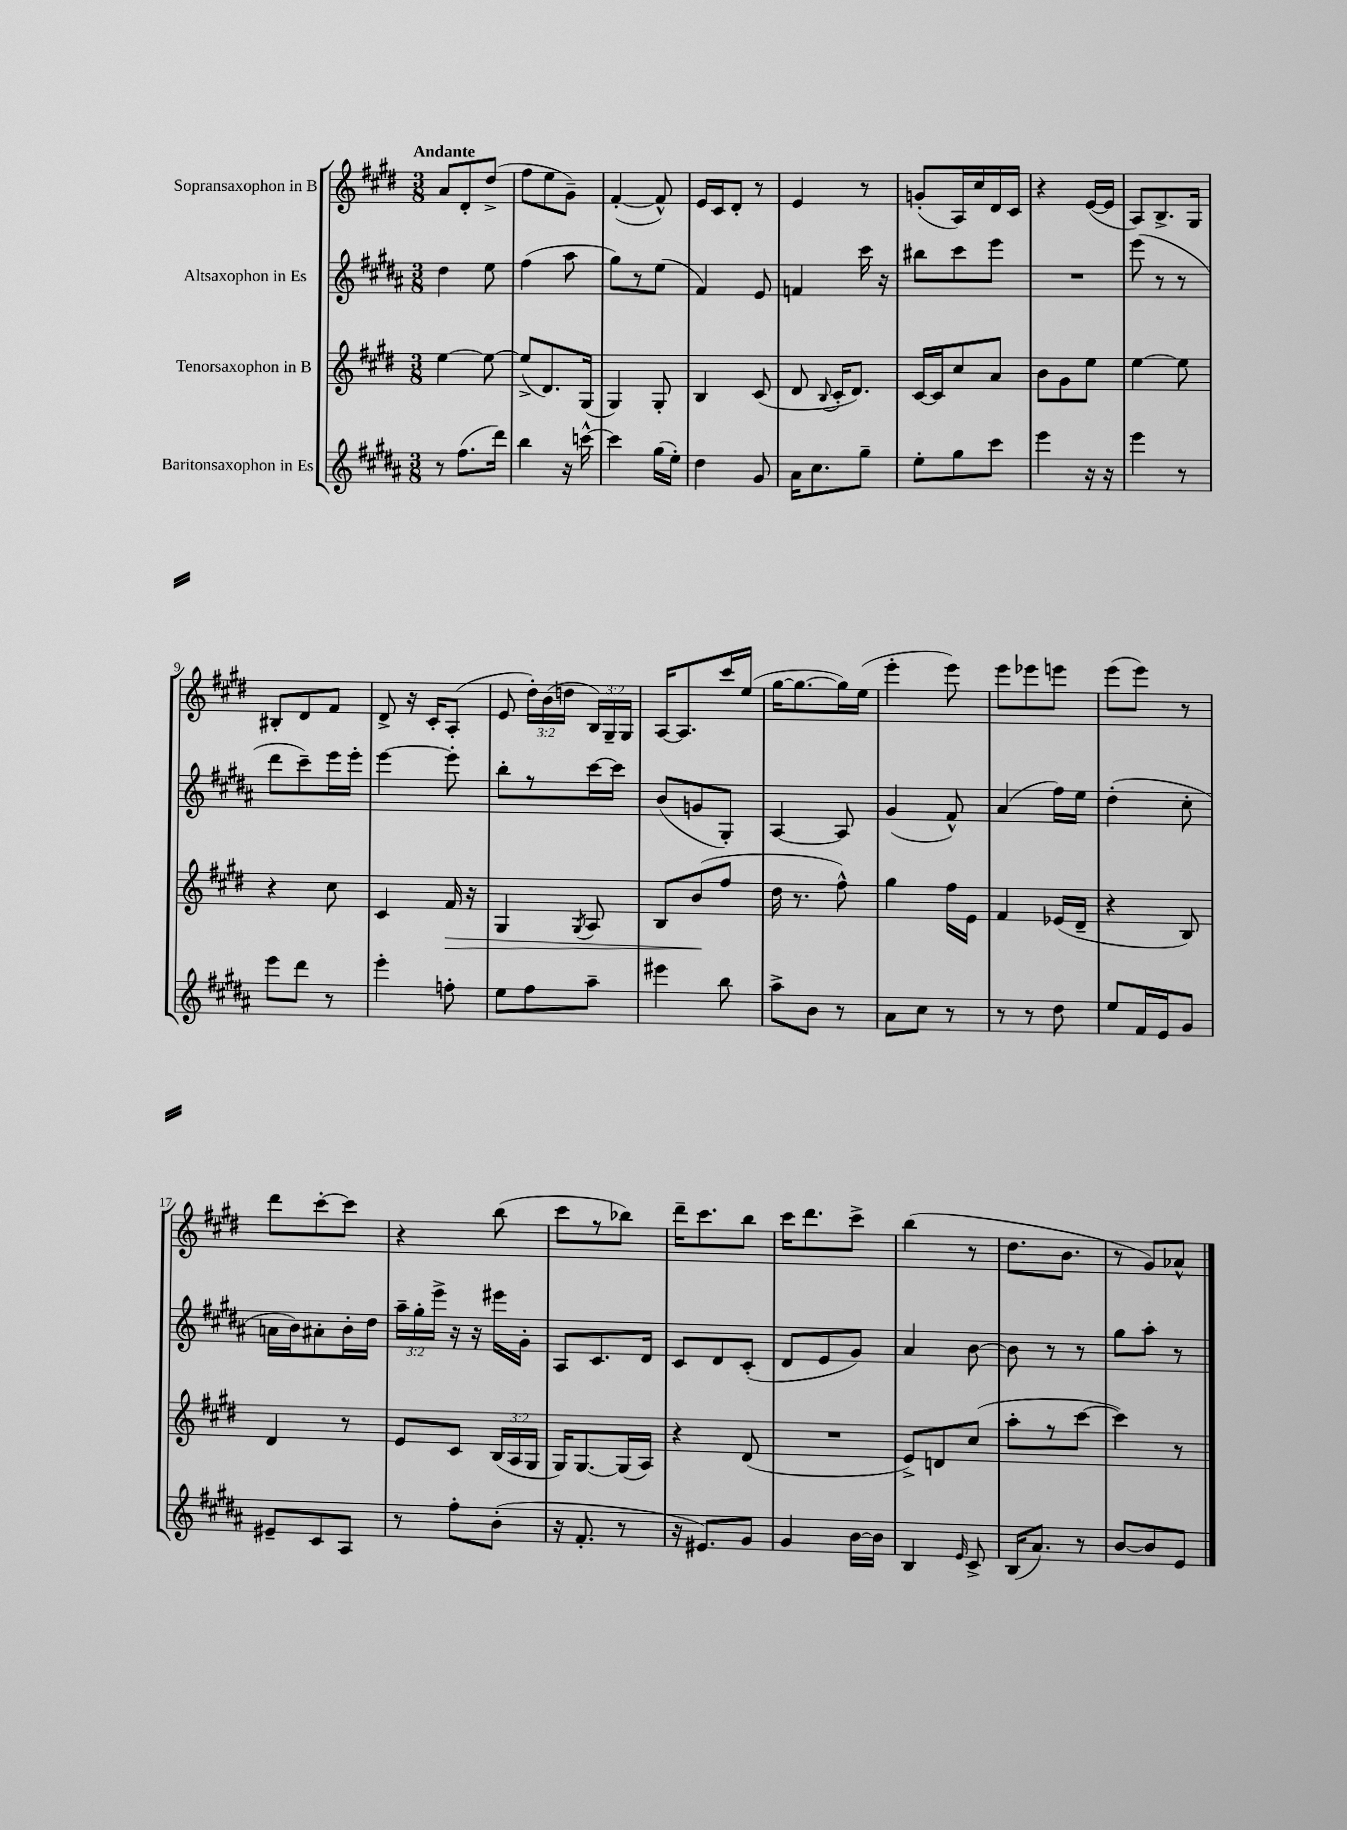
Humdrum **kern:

**kern	**kern	**kern	**kern
*staff4	*staff3	*staff2	*staff1
*clefG2	*clefG2	*clefG2	*clefG2
*k[f#c#g#d#a#]	*k[f#c#g#d#]	*k[f#c#g#d#a#]	*k[f#c#g#d#]
*M3/8	*M3/8	*M3/8	*M3/8
8r	[4ee	4dd#	8a
(8.ff#	.	.	8d#'
.	8ee_	8ee	(8dd#^
16ddd#)	.	.	.
=	=	=	=
4bb	(8ee^]	(4ff#	8ff#
.	8.d#)	.	8ee
16r	.	8aa#	8g#~)
[16ccc^^	(16G#	.	.
=	=	=	=
4ccc]	4G#)	8gg#)	([4f#'
.	.	8r	.
(16gg#	8G#'	(8ee	8f#^^])
16ee')	.	.	.
=	=	=	=
4dd#	4B	4f#)	16e
.	.	.	16c#
.	.	.	8d#'
8g#	(8c#	8e	8r
=	=	=	=
16a#	8d#	4f	4e
8.cc#	.	.	.
.	8qqB	.	.
.	16c#'	.	.
.	8.d#)	.	.
8gg#~	.	16ccc#	8r
.	.	16r	.
=	=	=	=
8ee'	[16c#	8bb#	(8g'
.	16c#]	.	.
8gg#	8cc#	8ccc#	16A)
.	.	.	16cc#
8ccc#	8a	8eee	16d#
.	.	.	16c#
=	=	=	=
4eee	8b	4.r	4r
.	8g#	.	.
16r	8ee	.	([16e
16r	.	.	16e]
=	=	=	=
4eee	[4ee	(8eee	8A)
.	.	8r	8.B^
8r	8ee]	8r	.
.	.	.	16G#
=	=	=	=
8eee	4r	8ddd#	8B#'
8ddd#	.	8ccc#~)	8d#
8r	8cc#	16eee	8f#
.	.	16eee'	.
=	=	=	=
4eee'	4c#	[4eee	8d#^
.	.	.	16r
.	.	.	16c#'
8ff'	16f#	8eee']	(8A'
.	16r	.	.
=	=	=	=
8ee	4G#	8bb'	8e
8ff#	.	8r	24dd#')
.	.	.	(24b
.	.	.	24dd
.	8qG#	.	.
8aa#~	8A	[16ccc#	24B)
.	.	.	24G#~
.	.	16ccc#]	.
.	.	.	24G#
=	=	=	=
4eee#	8B	(8b	[16A
.	.	.	8.A]
.	(8b	8g	.
8bb	8ff#	8G#')	16ccc#
.	.	.	(16ee
=	=	=	=
8aa#^	16dd#	[4A#	[16gg#
.	8.r	.	8.gg#_
8b	.	.	.
8r	8ff#^^)	8A#]	16gg#])
.	.	.	(16ee
=	=	=	=
8a#	4gg#	(4g#	4eee'
8cc#	.	.	.
8r	16ff#	8f#^^)	8eee)
.	16e	.	.
=	=	=	=
8r	4f#	(4a#	8eee
8r	.	.	8eee-
8dd#	(16e-	16ff#)	8eee
.	16d#~	16ee	.
=	=	=	=
8ee	4r	(4dd#'	(8eee
16f#	.	.	8eee)
16e	.	.	.
8g#	8B)	8cc#'	8r
=	=	=	=
8e#~	4d#	16a	8ddd#
.	.	16b)	.
8c#	.	8a#'	[8ccc#'
8A#	8r	16b'	8ccc#]
.	.	16dd#	.
=	=	=	=
8r	8e	24aa#~	4r
.	.	24gg#'	.
.	.	24eee^	.
8ff#'	8c#	16r	.
.	.	16r	.
(8b'	(24B	16eee#	(8bb
.	24A	.	.
.	.	16g#'	.
.	24G#	.	.
=	=	=	=
16r	16G#)	8A#	8ccc#
8.f#'	[8.G#	.	.
.	.	8.c#	8r
8r	(16G#]	.	8bb-)
.	16A)	16d#	.
=	=	=	=
16r	4r	8c#	16ddd#~
8.e#)	.	.	8.ccc#
.	.	8d#	.
8g#	(8d#	(8c#'	8bb
=	=	=	=
4g#	4.r	8d#	16ccc#
.	.	.	8.ddd#
.	.	8e	.
[16b	.	8g#)	8ccc#^
16b]	.	.	.
=	=	=	=
4B	8e^)	4a#	(4bb
.	8d	.	.
16qqe	.	.	.
8c#^	(8cc#	[8b	8r
=	=	=	=
(16B	8aa'	8b]	8.dd#
8.a#)	.	.	.
.	8r	8r	.
.	.	.	8.b
8r	[8ccc#	8r	.
=	=	=	=
[8b	4ccc#])	8gg#	8r
8b]	.	8aa#'	8g#)
8e	8r	8r	8a-^^
==	==	==	==
*-	*-	*-	*-
